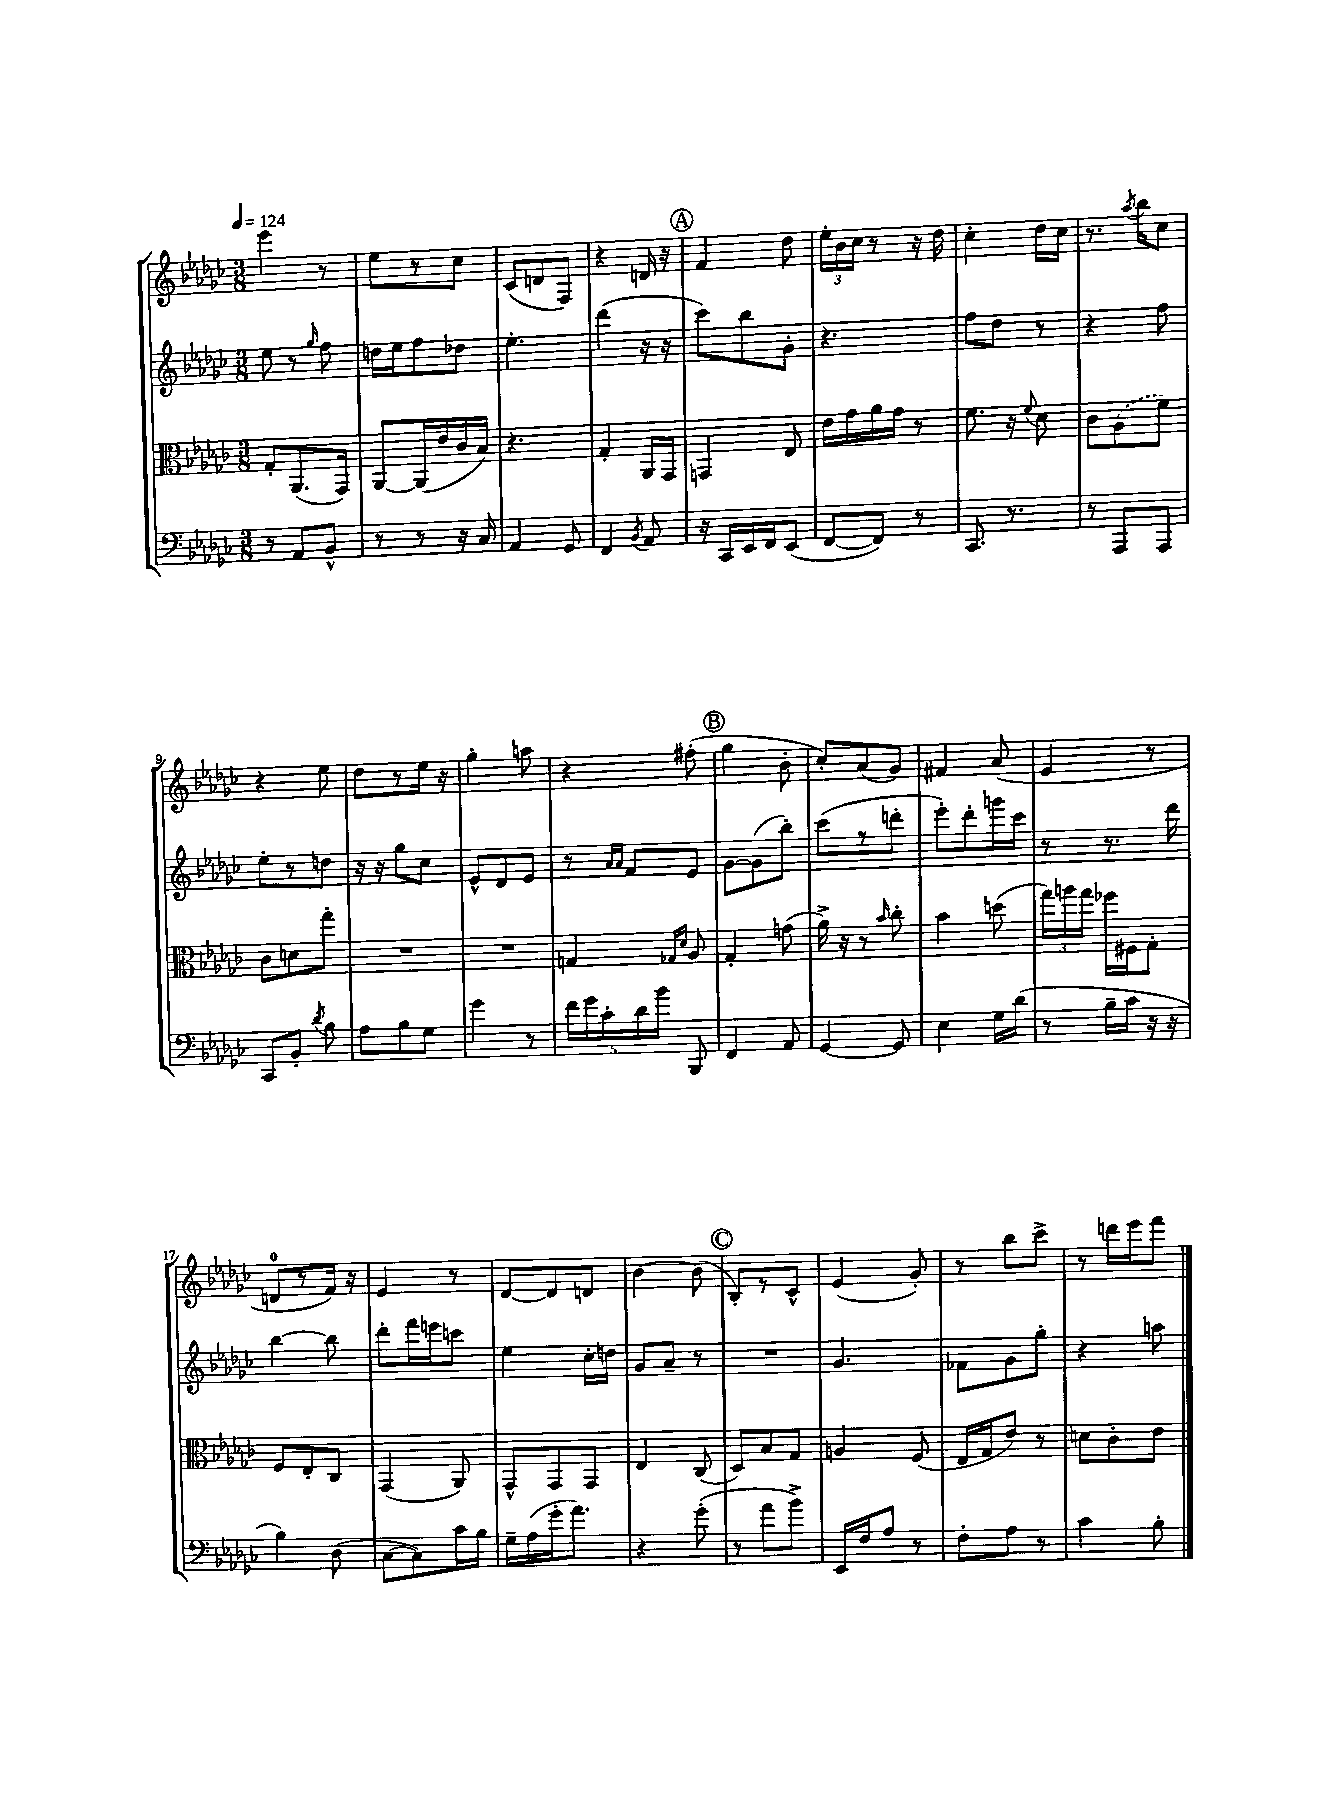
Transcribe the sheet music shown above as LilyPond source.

<<
\new StaffGroup <<
\new Staff = "s0" {
    \clef treble \key ges \major \numericTimeSignature \time 3/8 \tempo 4 = 124
    \autoBeamOff ees'''4 r8 |
    ees''8[ r8 ces''8] |
    ces'8[( d'8 f8]) |
    r4 d'16 r16 |
    \mark \markup { \circle "A" } f'4 des''8 |
    \tuplet 3/2 { ees''16[-. bes'16 ces''16] } r8 r16 des''16 |
    ces''4-. des''16[ ces''16] |
    r8. \acciaccatura { aes''8 } bes''16[ ces''8] |
    r4 ees''8 |
    des''8[ r8 ees''16] r16 |
    ges''4-. a''8 |
    r4 fis''8-.( |
    \mark \markup { \circle "B" } ges''4 bes'8-. |
    ces''8[-.) aes'8( ges'8]) |
    fis'4 aes'8( |
    ees'4 r8 |
    d'8[-0 r8 f'16]) r16 |
    ees'4 r8 |
    des'8[~ des'8 d'8] |
    bes'4~ bes'8( |
    \mark \markup { \circle "C" } bes8[-.) r8 ces'8]-^ |
    ees'4( ges'8-.) |
    r8 bes''8[ ces'''8]-> |
    r8 d'''16[ ees'''16 f'''8] \bar "|." |
}
\new Staff = "s1" {
    \clef treble \key ges \major \numericTimeSignature \time 3/8
    \autoBeamOff ees''8 r8 \grace { ges''16 } f''8 |
    d''16[ ees''16 f''8 des''8] |
    ees''4.-. |
    des'''4( r16 r16 |
    \mark \markup { \circle "A" } ces'''8[) bes''8 ges'8]-. |
    r4. |
    f''8[ des''8] r8 |
    r4 f''8 |
    ees''8[-. r8 d''8] |
    r16 r16 ges''8[ ces''8] |
    ees'8[-^ des'8 ees'8] |
    r8 \grace { aes'16[ aes'16] } f'8[ ees'8] |
    \mark \markup { \circle "B" } ges'8[~ ges'8( bes''8]-.) |
    ces'''8[( r8 d'''8]-. |
    ees'''8[-.) des'''8-. g'''16 ces'''16] |
    r8 r8. des'''16 |
    bes''4~ bes''8 |
    des'''8[-. f'''16 e'''16 c'''8] |
    ees''4 ces''16[-. d''16] |
    ges'8[ aes'8]-- r8 |
    \mark \markup { \circle "C" } R4. |
    ges'4. |
    fes'8[ ges'8 ges''8]-. |
    r4 a''8 \bar "|." |
}
\new Staff = "s2" {
    \clef alto \key ges \major \numericTimeSignature \time 3/8
    \autoBeamOff ges8[-. aes,8.( ges,16]) |
    aes,8[~ aes,16( ees'16 ces'16 bes16]) |
    r4. |
    ges4-. aes,16[ ges,16] |
    \mark \markup { \circle "A" } g,4 ees8 |
    ees'16[ ges'16 aes'16 ges'16] r8 |
    f'8. r16 \appoggiatura { f'8 } des'8 |
    ces'8[ \once \slurDashed aes8( f'8]) |
    ces'8[ d'8 ges''8]-. |
    R4. |
    R4. |
    g4 \grace { ges16[ des'16] } aes8 |
    \mark \markup { \circle "B" } ges4-. g'8( |
    aes'16->) r16 r8 \grace { bes'16 } ces''8-. |
    bes'4 d''8( |
    \tuplet 3/2 { ges''16[) a''16 ges''16] } fes''16[ fis16 ges8]-. |
    f8[ ees8-. ces8] |
    ges,4( aes,8) |
    ges,8[-^ ges,8 ges,8] |
    ees4 ces8( |
    \mark \markup { \circle "C" } des8[) bes8 ges8] |
    a4 f8( |
    ees16[ ges16 ees'8]) r8 |
    d'8[ ces'8-. ees'8] \bar "|." |
}
\new Staff = "s3" {
    \clef bass \key ges \major \numericTimeSignature \time 3/8
    \autoBeamOff r8 aes,8[ bes,8]-^ |
    r8 r8 r16 ces16 |
    aes,4 ges,8 |
    f,4 \acciaccatura { bes,8 } aes,8 |
    \mark \markup { \circle "A" } r16 ces,16[ ees,16 f,16 ees,8]( |
    f,8[~ f,8]) r8 |
    ces,8. r8. |
    r8 aes,,8[ aes,,8] |
    ces,8[ bes,8]-. \acciaccatura { des'8 } bes8 |
    aes8[ bes8 ges8] |
    ges'4 r8 |
    \tuplet 5/4 { f'16[ ges'16 ces'16-. des'16 bes'16] } bes,,8 |
    \mark \markup { \circle "B" } f,4 aes,8 |
    ges,4~ ges,8 |
    ees4 ges16[ des'16]( |
    r8 bes16[-- ces'16] r16 r16 |
    bes4) des8( |
    ces8[~ ces8) ces'16 bes16] |
    ges16[-- aes16( ges'16-. aes'8.]) |
    r4 ges'8-.( |
    \mark \markup { \circle "C" } r8 aes'8[ bes'8]->) |
    ees,16[ f16 aes8] r8 |
    f8[-. aes8] r8 |
    ces'4 bes8-. \bar "|." |
}
>>
>>
